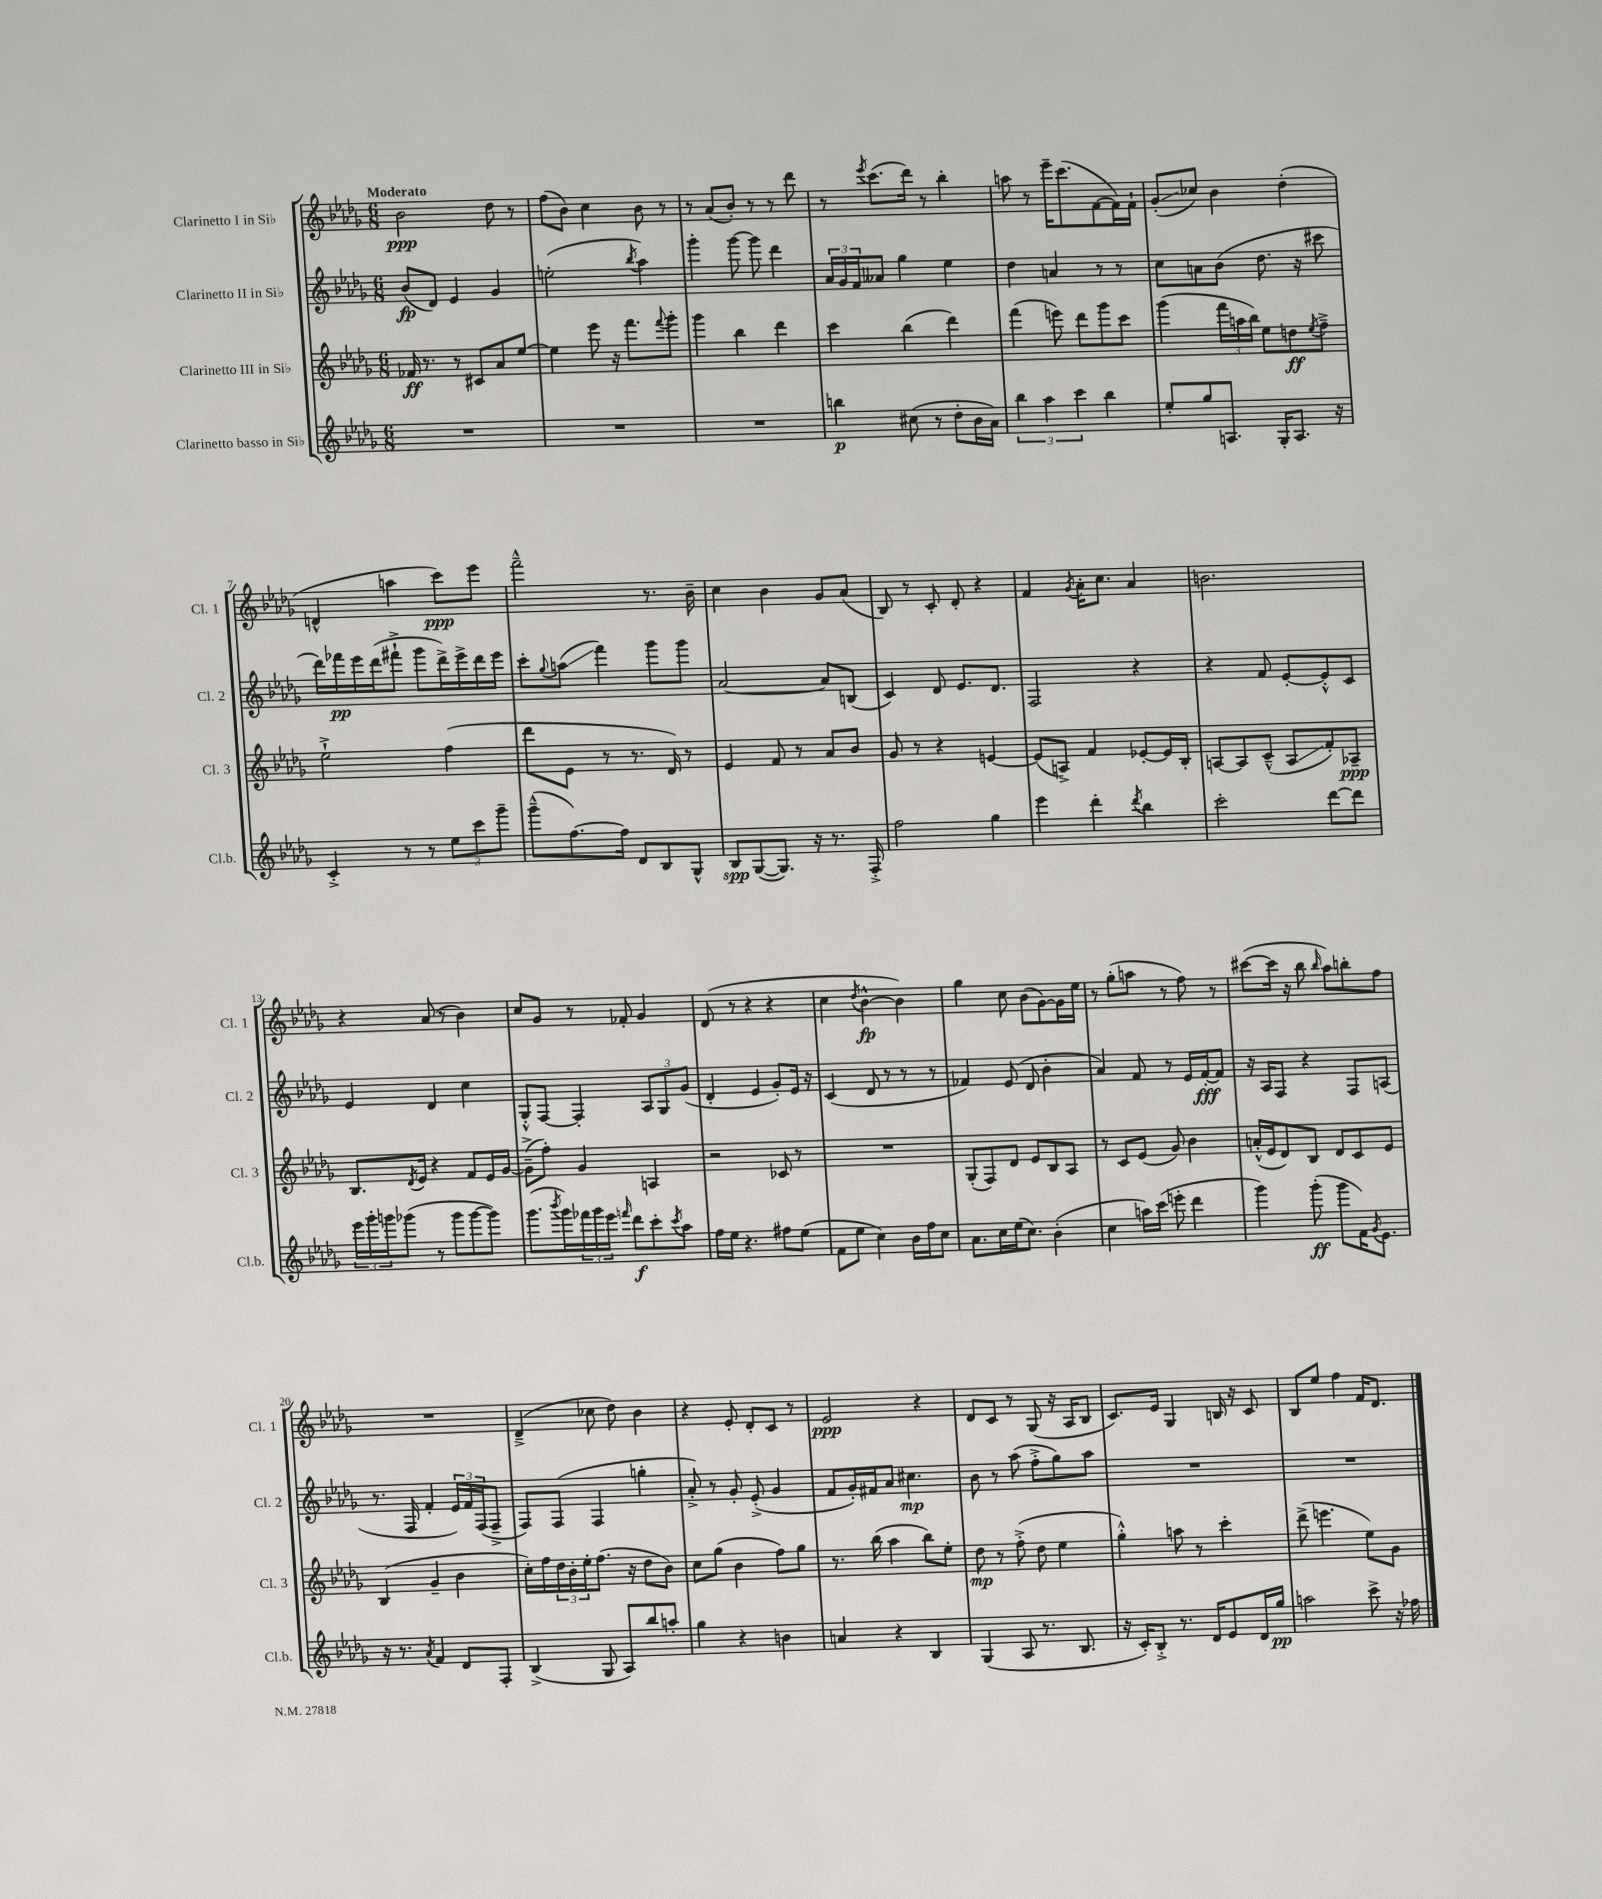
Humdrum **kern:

**kern	**kern	**kern	**kern
*staff4	*staff3	*staff2	*staff1
*clefG2	*clefG2	*clefG2	*clefG2
*k[b-e-a-d-g-]	*k[b-e-a-d-g-]	*k[b-e-a-d-g-]	*k[b-e-a-d-g-]
*M6/8	*M6/8	*M6/8	*M6/8
2.r	16f-	(8b-	2b-
.	8.r	.	.
.	.	8d-)	.
.	8r	4e-	.
.	8c#	.	.
.	8a-	4g-	8dd-
.	[8ee-	.	8r
=	=	=	=
2.r	4ee-]	(2ee'	(8ff
.	.	.	8b-)
.	8eee-	.	4cc
.	16r	.	.
.	8.fff	.	.
.	.	8qbb-	.
.	.	4aa-)	8b-
.	8qqfff	.	.
.	8ggg-'	.	8r
=	=	=	=
2.r	4ggg-	4ggg-'	8r
.	.	.	(8a-
.	4bb-	[8ggg-	8b-')
.	.	8ggg-]	8r
.	4ddd-	4ddd-	8r
.	.	.	8ddd-
=	=	=	=
4bb	4ccc	24a-	8r
.	.	24g-	.
.	.	24f	.
.	.	.	8qeee-
.	.	8a--	(8.ccc
(8cc#	(4bb-	4gg-	.
.	.	.	16ddd-)
8r	.	.	8r
8dd-'	4ddd-)	4ee-	4bb-'
16b-	.	.	.
16a-)	.	.	.
=	=	=	=
6bb-	(4fff	4dd-	8aa
.	.	.	8r
6aa-	.	.	.
.	8eee)	4a	16eee-~
.	.	.	(8.ccc
6ccc	.	.	.
.	8ddd-	.	.
4bb-	8ggg-	8r	[8f
.	8ccc	8r	16f])
.	.	.	16f`
=	=	=	=
8ee-'	(4ggg-	8cc	(8g-'
8gg-	.	8a	8cc-)
8.A	24fff	(8b-	4b-
.	24aa	.	.
.	24bb-)	.	.
.	8ee-	8.dd-	.
16G-'	.	.	.
8.A	8dd	.	(4dd-'
.	.	16r	.
.	8qee-	.	.
.	8ff~^	8ccc#	.
16r	.	.	.
=	=	=	=
4c'^	2ee-`^	16ddd-)	4d^^
.	.	16fff-	.
.	.	16eee-	.
.	.	(16ddd-	.
8r	.	8fff#`^	4aa
8r	.	8ggg-	.
12ee-	(4ff	16ddd-^)	8ccc)
.	.	16eee-^	.
12ccc	.	.	.
.	.	16ddd-	8eee-
12ggg-~	.	.	.
.	.	16eee-	.
=	=	=	=
(8ggg-~^^	8ddd-	8ccc'	2fff~^^
.	.	8qqgg-	.
[8.ff)	8e-	(8aa	.
.	8r	4fff)	.
16ff]	.	.	.
8d-	8.r	.	.
8B-	.	8ggg-	8.r
.	16d-)	.	.
8G-^^	8r	8ggg-	.
.	.	.	16b-~
=	=	=	=
8B-	4e-	[2a-	4cc
([8G-	.	.	.
8.G-])	8f	.	4b-
.	8r	.	.
16r	.	.	.
8.r	8a-	8a-]	8g-
.	8b-	(8B	(8a-
16F'^	.	.	.
=	=	=	=
2ff	8g-	4c)	8B-)
.	8r	.	8r
.	4r	8d-	8c'
.	.	8.e-	8d-'
4gg-	[4e	.	4r
.	.	8.d-	.
=	=	=	=
4eee-	(8e]	2F	4f
.	8A^)	.	.
.	.	.	8qg-
4ddd-'	4f	.	16a-'
.	.	.	8.cc
8qddd-	.	.	.
4bb-	[8e-'	4r	4a-
.	16e-]	.	.
.	16B-'	.	.
=	=	=	=
2ccc'	[8A	4r	2.b
.	8A]	.	.
.	(8c~^^	8f	.
.	8A	[8e-'	.
[8ddd-	8f')	8e-'^^]	.
8ddd-]	8A-~	8c	.
=	=	=	=
24eee-	8.B-	4e-	4r
24ggg-'	.	.	.
24ggg	.	.	.
(8ggg-	.	.	.
.	8qd-	.	.
.	16e-	.	.
8r	4r	4d-	(8a-
8ggg-	.	.	8r
[8ggg-	8f	4cc	4b-)
8ggg-])	16e-	.	.
.	[16g-	.	.
=	=	=	=
(8.ggg-	(8g-~^]	8G-'^^	8cc
.	8ff')	[8F	8g-
8qbbb-	.	.	.
16ggg-)	.	.	.
24fff-	4g-	4F']	8r
24ggg-	.	.	.
24eee-	.	.	.
16qqfff	.	.	.
8ddd-	.	.	8f-'
8ccc'	4A	12A-	4g-
.	.	12G-	.
8qccc	.	.	.
8aa-	.	.	.
.	.	(12g-	.
=	=	=	=
16ff	2r	4d-'	(8d-
16ee-	.	.	.
4.r	.	.	8r
.	.	4e-	4r
8ff#	8c-	8g-')	4r
(8ee-	8r	16e-	.
.	.	16r	.
=	=	=	=
8f	2.r	(4c	4cc
8ee-	.	.	.
.	.	.	8qdd-
4cc)	.	8d-	[4b-^^
.	.	8r	.
16b-	.	8r	4b-])
16ff	.	.	.
8cc	.	8r	.
=	=	=	=
8.a-	(8G-'	4f-)	4gg-
.	8F)	.	.
16cc	.	.	.
(16ee-	8d-	(8e-	8cc
8.cc)	.	.	.
.	8e-	8d-	(8b-
(4b-'	8B-	4b-'	[8g-)
.	8A-	.	16g-]
.	.	.	16ee-
=	=	=	=
4cc	8r	4a-)	8r
.	8c	.	(8gg-'
16aa)	(8e-	8f	8aa
(16ccc	.	.	.
8eee'	8g-)	8r	8r
4ddd-	4b-	16e-	8ff)
.	.	[16f'	.
.	.	8f]	8r
=	=	=	=
4ggg-)	(16a'^^	16r	([8ccc#
.	16e-	16A-	.
.	8d-)	8F	16ccc#]
.	.	.	16r
(8ggg-'	8B-	4r	8bb-
.	.	.	16qqbb-
8ggg-	8d-	.	8aa-)
16f)	8c	8F	8bb'
8qg-	.	.	.
8.e-	.	.	.
.	8e-	(8A	8ff
=	=	=	=
16r	(4B-	8.r	2.r
8.r	.	.	.
.	.	16F	.
8qa-	.	.	.
4f	4g-~	4f'	.
8d-	4b-	24e-)	.
.	.	24f	.
.	.	(24F	.
8F'	.	8F~^	.
=	=	=	=
(4B-^	16cc')	8F)	(4d-~^
.	16ff	.	.
.	24dd-	(8F	.
.	24b-'	.	.
.	24ee-'	.	.
8G-	(8.ff	4F	8cc-
8A-)	.	.	8dd-)
.	16r	.	.
8bb-	8dd-	4gg'	4b-
8aa'	8b-)	.	.
=	=	=	=
4gg-	8cc	8a-'^)	4r
.	(8gg-	8r	.
4r	4b-	8g-'	8e-'
.	.	(8e-'^	8d-'
4b	8ff)	4g-	8c
.	8gg-	.	8r
=	=	=	=
4a	8.r	8f	2e-
.	.	16g-')	.
.	(16bb-	16f#	.
4r	4aa-	8a-	.
.	.	4.cc#	.
4B-	8bb-)	.	4r
.	8ee-'	.	.
=	=	=	=
(4G-	8dd-	8b-	8d-
.	8r	8r	8c
8A-	(8ff'^	(8aa-	8r
8.r	8dd-	8ff'^	(8G-
.	4ee-	8gg-)	16r
8.B-	.	.	16A-
.	.	8aa-	8B-
=	=	=	=
16r	4gg-'^^)	2.r	8.c)
16c')	.	.	.
8B-'^	.	.	.
.	.	.	16e-
8.r	8aa	.	4G-
.	8r	.	.
16d-	.	.	.
8e-	4ccc'	.	16B
.	.	.	16r
16d-	.	.	8c
16gg-	.	.	.
=	=	=	=
2aa	(8ddd-^	2.r	8B-
.	4.eee	.	8ee-
.	.	.	4ff
8ccc^	8ee-)	.	16f
.	.	.	8.d-
16r	8g-	.	.
16ff-	.	.	.
==	==	==	==
*-	*-	*-	*-
